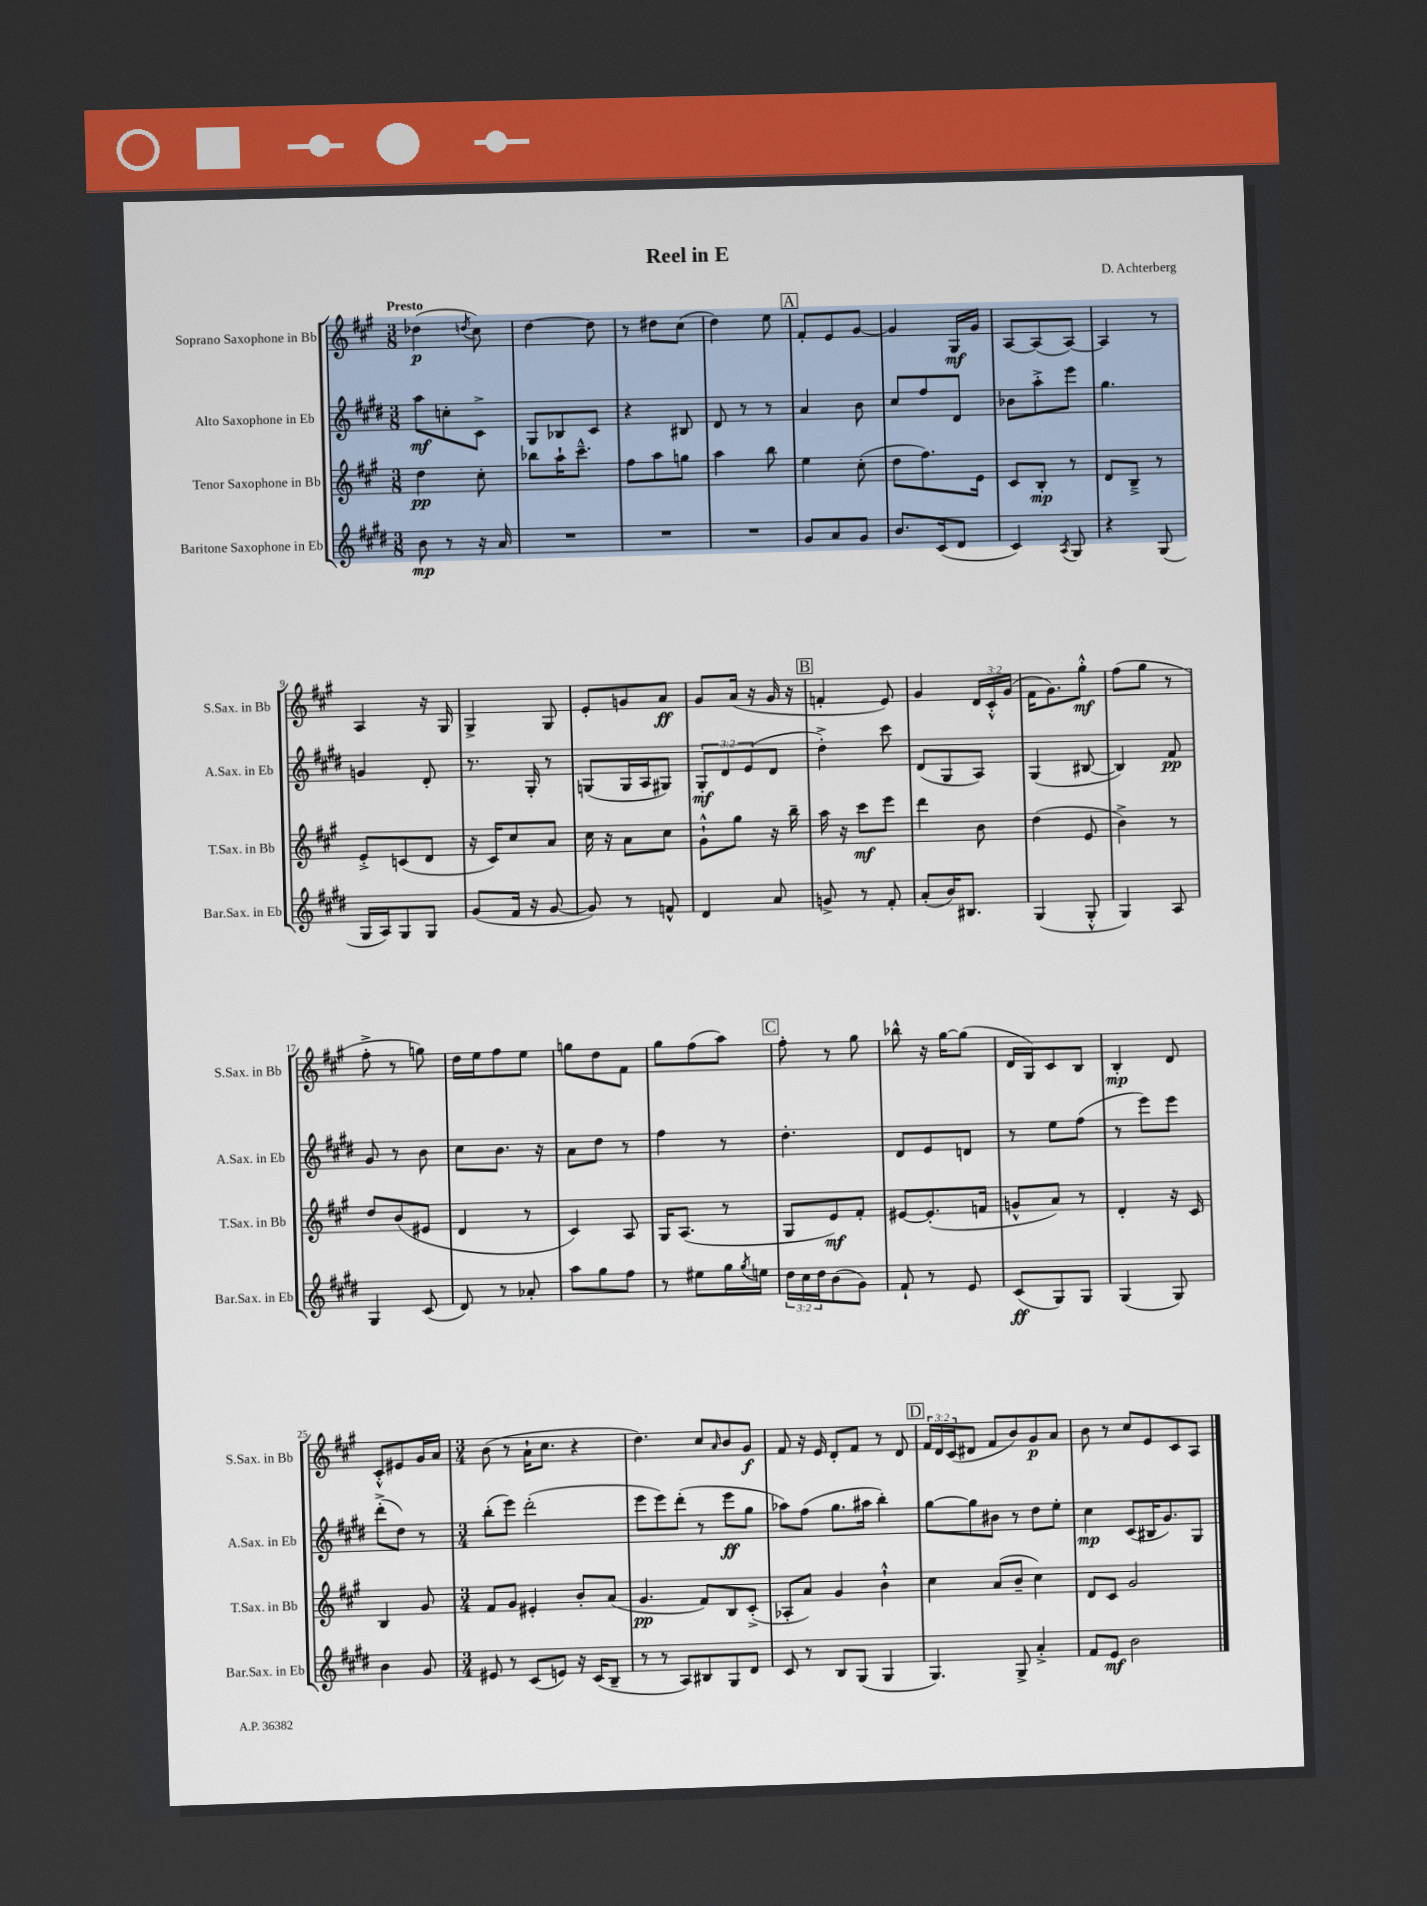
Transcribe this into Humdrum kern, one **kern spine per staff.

**kern	**kern	**kern	**kern
*staff4	*staff3	*staff2	*staff1
*clefG2	*clefG2	*clefG2	*clefG2
*k[f#c#g#d#]	*k[f#c#g#]	*k[f#c#g#d#]	*k[f#c#g#]
*M3/8	*M3/8	*M3/8	*M3/8
8b\	4dd\	8aa\L	(4dd-\
8r	.	8cc'\	.
.	.	.	8qdd/
16r	8cc#'\	8c#^\J	8cc#\)
16a/	.	.	.
=	=	=	=
4.r	8bb-\L	8G#/L	[4dd\
.	16aa`\K	8B-/	.
.	8.ccc#~^^\J	.	.
.	.	8c#/J	8dd\]
=	=	=	=
4.r	8ff#\L	4r	8r
.	8aa\	.	8dd#\L
.	8gg\J	8B#/	(8cc#\J
=	=	=	=
4.r	4aa\	8d#/	4dd\)
.	.	8r	.
.	8bb\	8r	8ee\
=	=	=	=
8g#/L	4ee\	4a/	8f#'/L
8a/	.	.	8e/
8g#/J	(8cc#'\	8b\	[8g#/J
=	=	=	=
8.b/L	8dd\L	8cc#/L	4g#/]
.	8.ff#\)	8ff#/	.
(16c#/k	.	.	.
8d#/J	.	8d#/J	16G#/LL
.	16e\Jk	.	16g#/JJ
=	=	=	=
4c#/)	8c#/L	8b-\L	[8A/L
.	8B'/J	8aa'^\	(8A/]
8qA/	.	.	.
8G#/	8r	8eee\J	[8A/J)
=	=	=	=
4r	8d/L	4.gg#\	4A/]
.	8B~^/J	.	.
(8G#/	8r	.	8r
=	=	=	=
16G#/LL	8e'^/L	4g/	4A/
16A/J)	.	.	.
8G#/	(8c/	.	.
8G#/J	8d/J	8d#'/	16r
.	.	.	16G#/
=	=	=	=
(8g#/L	16r	8.r	4G#^/
.	16c#/LK)	.	.
16f#/Jk	8cc#/	.	.
16r	.	16G#'/	.
[8g#/	8a/J	8r	8G#/
=	=	=	=
8g#/])	16cc#\	(8G/L	8e'/L
.	16r	.	.
8r	8a\L	16G/L	8g/
.	.	16A/J	.
8f^^/	8cc#\J	8G#/J)	8a/J
=	=	=	=
4d#/	8g#`^^\L	12G#'/L	8g#/L
.	.	12d#/	.
.	8gg#\J	.	(16a/Jk
.	.	(12e/	.
.	.	.	16r
8a/	16r	8d#/J	16g#/
.	16bb~\	.	16r
=	=	=	=
8g^/	16aa\	4dd#'^\)	4f'/
.	16r	.	.
8r	8ccc#\L	.	.
8f#'/	8eee\J	8ccc#\	8e/)
=	=	=	=
(8a'/L	4ddd\	(8d#/L	4g#/
16b/K)	.	8G#/	.
8.B#/J	.	.	.
.	8b\	8A/J)	24d/LL
.	.	.	24c#'^^/
.	.	.	(24g#/JJ
=	=	=	=
(4G#/	(4dd\	(4G#/	16f#\LK
.	.	.	8.g#\)
8G#'^^/	8e/	[8B#/	8gg#'^^\J
=	=	=	=
4G#/)	4b^\)	4B#/])	(8ff#\L
.	.	.	8gg#\J
8A/	8r	8f#/	8r
=	=	=	=
4G#/	8dd/L	8g#/	8ff#'^\
.	(8b/	8r	8r
(8c#/	8e#/J	8b\	8gg\)
=	=	=	=
8d#/)	4d/	8cc#\L	16dd\LL
.	.	.	16ee\J
8r	.	8.b\J	8ff#\
8a-'/	8r	.	8ee\J
.	.	16r	.
=	=	=	=
8aa\L	4c#/)	8a\L	8gg\L
8gg#\	.	8dd#\J	8dd\
8ff#\J	8A/	8r	8f#\J
=	=	=	=
8r	16G#/LK	4ff#\	8gg#\L
.	(8.A/J	.	.
8ee#\L	.	.	(8ff#\
16gg#\L	8r	8r	8aa\J)
8qgg#/	.	.	.
16ee\JJ	.	.	.
=	=	=	=
24dd#\LL	8G#/L	4.dd#'\	8ff#'\
24cc#\	.	.	.
24dd#\J	.	.	.
(8b\	8e/)	.	8r
8g#\J)	8f#'/J	.	8gg#\
=	=	=	=
8f#`/	[8e#/L	8d#/L	8bb-^^\
8r	(8.e#'/]	8e/	16r
.	.	.	[16gg#\LK
8e/	.	8d/J	(8gg#\]J
.	16f/Jk	.	.
=	=	=	=
(8c#/L	8g^^/L	8r	16d/LL
.	.	.	16G#/J)
8G#/)	8a/J)	8ee\L	8c#/
8G#/J	8r	(8ff#\J	8B/J
=	=	=	=
(4G#/	4d'/	8r	4B'/
.	.	8eee\L)	.
8G#/)	16r	8eee\J	8d/
.	16c#/	.	.
=	=	=	=
4b\	4B/	(8ddd#'^\L	8c#'^^/L
.	.	8dd#\J)	8e#/
8g#/	8g#/	8r	16g#/L
.	.	.	16a/JJ
=	=	=	=
*M3/4	*M3/4	*M3/4	*M3/4
8e#/	8f#/L	(8bb'\L	(8b\
8r	8g#/J	8eee\J)	8r
(8c#/L	4e#'/	(2ddd#'\	16a`\LK
.	.	.	8.cc#\J
8e/J)	.	.	.
16r	8b'/L	.	4r
(16c#/LK	.	.	.
8B~/J	(8a/J	.	.
=	=	=	=
8r	4.g#/	8eee\L	4.dd\)
8r	.	8eee\)	.
8A/L)	.	(8ddd#'\J	.
8B#/	8f#/L)	8r	8cc#/L
.	.	.	16qqa/
8G#/	8B/	8eee\L	8b/
8d#/J	(8c#'^/J	8gg#\J	8g#/J
=	=	=	=
8c#/	8A-'/L	8aa-\L)	8f#/
8r	8a/J)	(8ff#\J	16r
.	.	.	16e/
8B/L	4g#/	8.gg#\L	8d'/L
(8G#/J	.	.	8f#/J
.	.	16aa#\Jk	.
4G#/	4b`^^\	4bb'\)	8r
.	.	.	8d/
=	=	=	=
4.G#/)	4cc#\	[8gg#\L	24f#/LL
.	.	.	24d/
.	.	.	(24c#/J
.	.	8gg#\]	8d#/J
.	(8a/L	8b#\J	8f#/L
8G#^/	8b~/J	8r	8b/)
4a'^/	4cc#\)	8dd#\L	8g#/
.	.	8ee'\J	8a/J
=	=	=	=
8f#/L	8d/L	4cc#\	8b\
8e/J	8c#/J	.	8r
2b\	2g#/	(8c#/L	8cc#/L
.	.	16B#/K	8e/
.	.	8.g#/)	.
.	.	.	8c#/
.	.	8G#/J	8A/J
==	==	==	==
*-	*-	*-	*-
